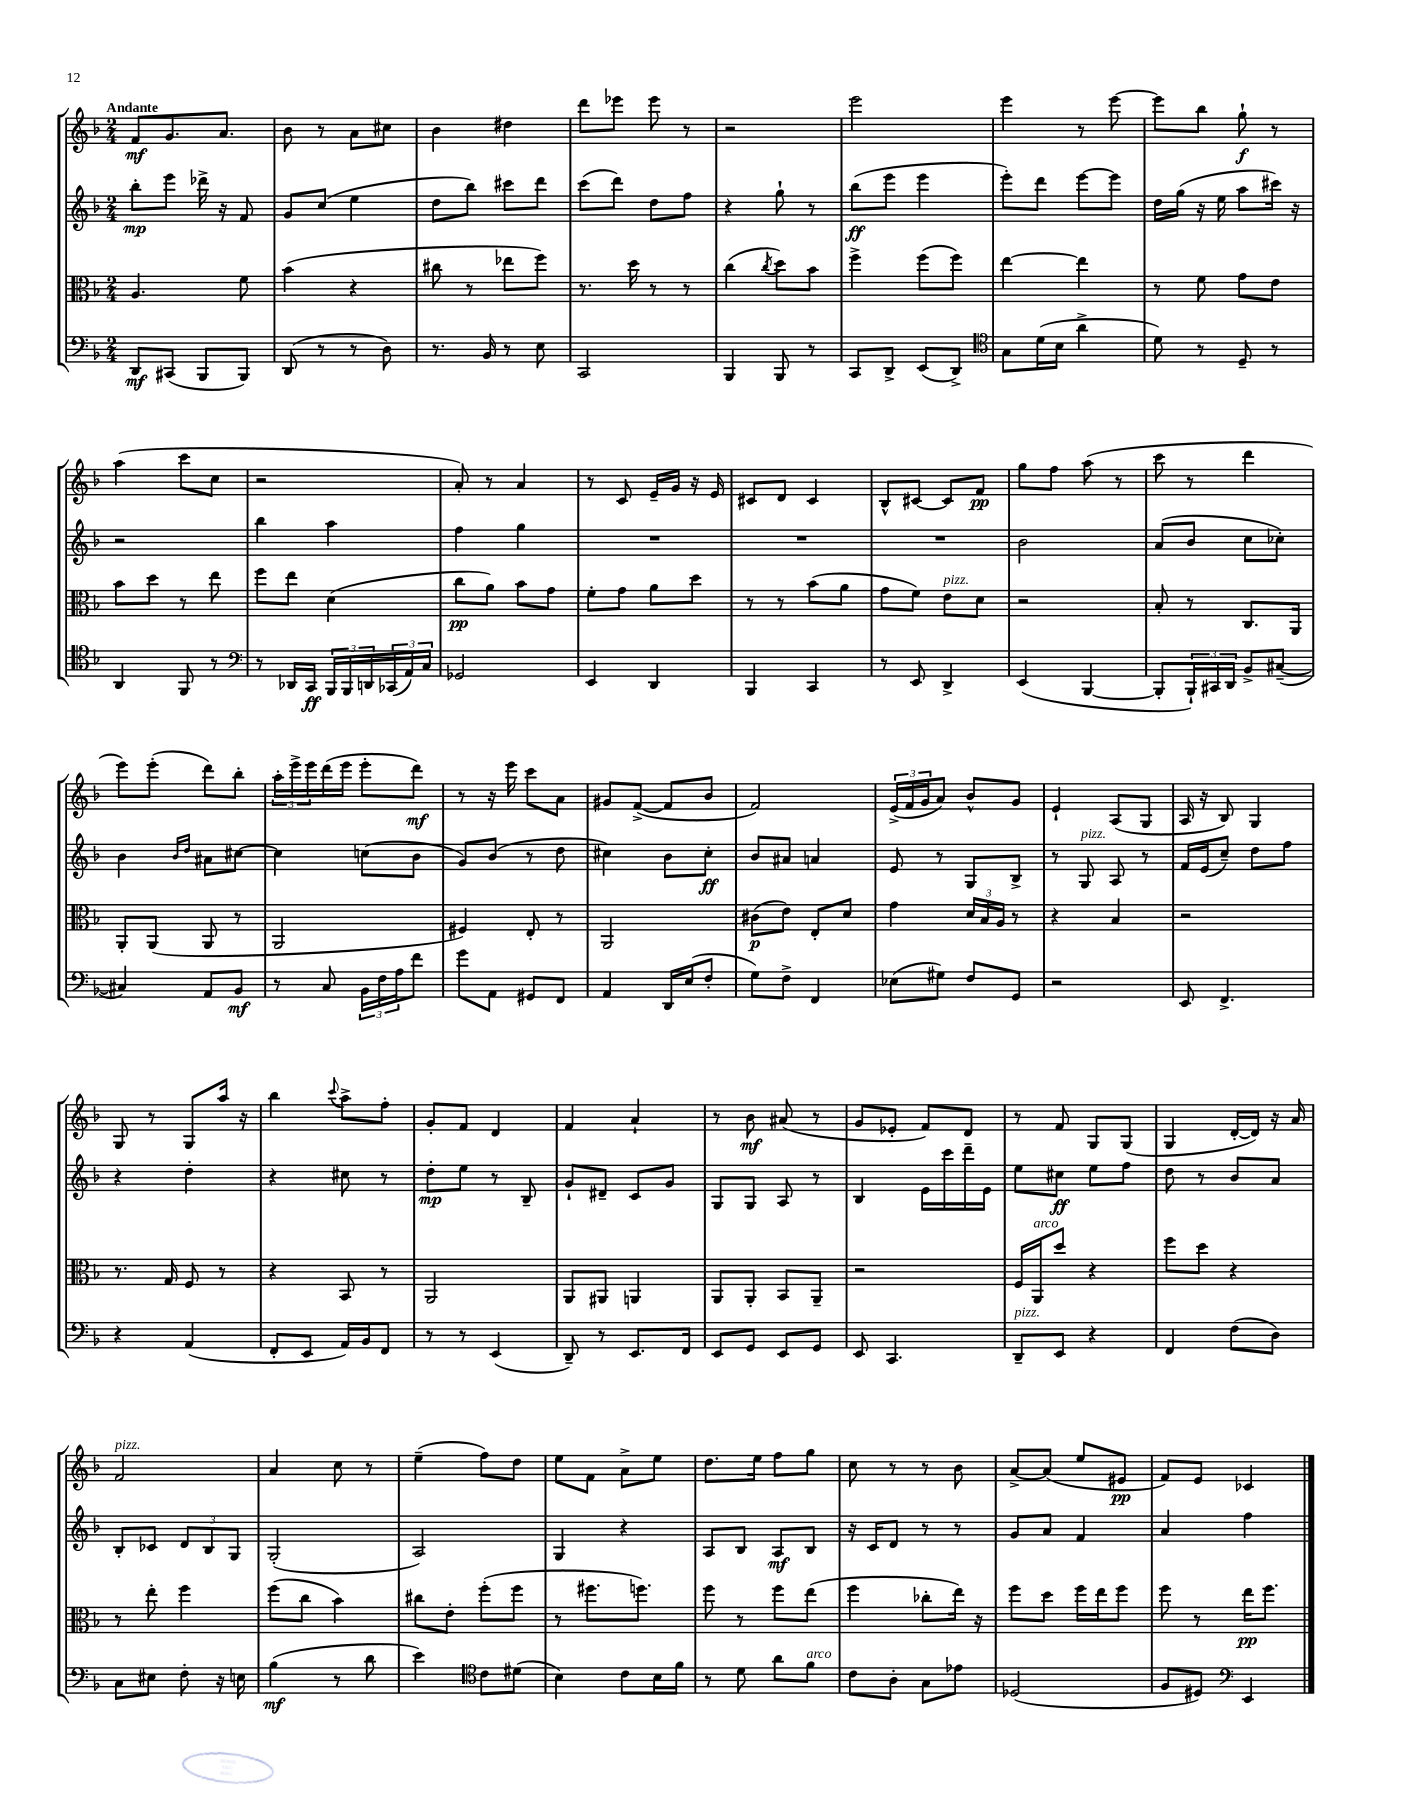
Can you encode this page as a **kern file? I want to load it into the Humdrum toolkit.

**kern	**dynam	**kern	**dynam	**kern	**dynam	**kern	**dynam
*part4	*part4	*part3	*part3	*part2	*part2	*part1	*part1
*staff4	*staff4	*staff3	*staff3	*staff2	*staff2	*staff1	*staff1
*clefF4	*	*clefC3	*	*clefG2	*	*clefG2	*
*k[b-]	*	*k[b-]	*	*k[b-]	*	*k[b-]	*
*M2/4	*	*M2/4	*	*M2/4	*	*M2/4	*
=1	=1	=1	=1	=1	=1	=1	=1
!	!	!	!	!	!	!LO:TX:a:B:t=Andante	!
8DD/L	mf	4.A/	.	8bb-'\L	mp	8f/L	mf
(8CC#X/J	.	.	.	8eee\J	.	8.g/	.
8BBB-/L	.	.	.	16ddd-X^\	.	.	.
.	.	.	.	16r	.	8.a/J	.
8BBB-/J)	.	8f\	.	8f/	.	.	.
=2	=2	=2	=2	=2	=2	=2	=2
(8DD/	.	(4b-\	.	8g/L	.	8b-\	.
8r	.	.	.	(8cc/J	.	8r	.
8r	.	4r	.	4ee\	.	8a\L	.
8D\)	.	.	.	.	.	8cc#X\J	.
=3	=3	=3	=3	=3	=3	=3	=3
8.r	.	8cc#X\	.	8dd\L	.	4b-\	.
.	.	8r	.	8bb-\J)	.	.	.
16BB-/	.	.	.	.	.	.	.
8r	.	8ee-X\L	.	8ccc#X\L	.	4dd#X\	.
8E\	.	8ff\J)	.	8ddd\J	.	.	.
=4	=4	=4	=4	=4	=4	=4	=4
2CC/	.	8.r	.	(8ccc\L	.	8ddd\L	.
.	.	.	.	8ddd\J)	.	8eee-X\J	.
.	.	16dd\	.	.	.	.	.
.	.	8r	.	8dd\L	.	8eee-\	.
.	.	8r	.	8ff\J	.	8r	.
=5	=5	=5	=5	=5	=5	=5	=5
4BBB-/	.	(4cc\	.	4r	.	2r	.
.	.	8qcc/	.	.	.	.	.
8BBB-/	.	8dd\L)	.	8gg`\	.	.	.
8r	.	8b-\J	.	8r	.	.	.
=6	=6	=6	=6	=6	=6	=6	=6
8CC/L	.	4ff^\	.	(8bb-\L	ff	2eee\	.
8DD^/J	.	.	.	8eee\J	.	.	.
(8EE/L	.	(8ff\L	.	4eee\	.	.	.
8DD^/J)	.	8ff\J)	.	.	.	.	.
=7	=7	=7	=7	=7	=7	=7	=7
*clefC4	*	*	*	*	*	*	*
8G\L	.	[4ee\	.	8eee'\L)	.	4eee\	.
(16d\L	.	.	.	8ddd\J	.	.	.
16B-\JJ	.	.	.	.	.	.	.
4a^\	.	4ee\]	.	[8eee\L	.	8r	.
.	.	.	.	8eee\J]	.	[8eee\	.
=8	=8	=8	=8	=8	=8	=8	=8
8d\)	.	8r	.	16dd\LL	.	8eee\L]	.
.	.	.	.	(16gg\JJ	.	.	.
8r	.	8f\	.	16r	.	8bb-\J	.
.	.	.	.	16ee\	.	.	.
8D~/	.	8g\L	.	8aa\L	.	8gg`\	f
8r	.	8e\J	.	16ccc#X\Jk)	.	8r	.
.	.	.	.	16r	.	.	.
!!LO:LB:g=z
=9	=9	=9	=9	=9	=9	=9	=9
4AA/	.	8b-\L	.	2r	.	(4aa\	.
.	.	8dd\J	.	.	.	.	.
8FF/	.	8r	.	.	.	8ccc\L	.
8r	.	8ee\	.	.	.	8cc\J	.
=10	=10	=10	=10	=10	=10	=10	=10
*clefF4	*	*	*	*	*	*	*
8r	.	8ff\L	.	4bb-\	.	2r	.
16DD-X/LL	.	8ee\J	.	.	.	.	.
16CC/JJ	ff	.	.	.	.	.	.
24BBB-/LL	.	(4d\	.	4aa\	.	.	.
24BBB-/	.	.	.	.	.	.	.
24DDn/	.	.	.	.	.	.	.
(24CC-X/	.	.	.	.	.	.	.
24AA/)	.	.	.	.	.	.	.
24C/JJ	.	.	.	.	.	.	.
=11	=11	=11	=11	=11	=11	=11	=11
2GG-X/	.	8cc\L	pp	4ff\	.	8a'/)	.
.	.	8a\J)	.	.	.	8r	.
.	.	8b-\L	.	4gg\	.	4a/	.
.	.	8g\J	.	.	.	.	.
=12	=12	=12	=12	=12	=12	=12	=12
4EE/	.	8f'\L	.	2r	.	8r	.
.	.	8g\J	.	.	.	8c/	.
4DD/	.	8a\L	.	.	.	16e~/LL	.
.	.	.	.	.	.	16g/JJ	.
.	.	8dd\J	.	.	.	16r	.
.	.	.	.	.	.	16e/	.
=13	=13	=13	=13	=13	=13	=13	=13
4BBB-/	.	8r	.	2r	.	8c#X/L	.
.	.	8r	.	.	.	8d/J	.
4CC/	.	(8b-\L	.	.	.	4c#/	.
.	.	8a\J	.	.	.	.	.
=14	=14	=14	=14	=14	=14	=14	=14
8r	.	8g\L	.	2r	.	8B-^^/L	.
8EE/	.	8f\J)	.	.	.	[8c#X/J	.
!	!	!LO:TX:a:i:t=pizz.	!	!	!	!	!
4DD^/	.	8e\L	.	.	.	8c#/L]	.
.	.	8d\J	.	.	.	8f/J	pp
=15	=15	=15	=15	=15	=15	=15	=15
(4EE/	.	2r	.	2b-\	.	8gg\L	.
.	.	.	.	.	.	8ff\J	.
[4BBB-/	.	.	.	.	.	(8aa\	.
.	.	.	.	.	.	8r	.
=16	=16	=16	=16	=16	=16	=16	=16
8BBB-'/L]	.	8B-'/	.	(8a/L	.	8ccc\	.
24BBB-`/L)	.	8r	.	8b-/J	.	8r	.
24CC#X/	.	.	.	.	.	.	.
24DD/JJ	.	.	.	.	.	.	.
8BB-^/L	.	8.C/L	.	8cc\L	.	4ddd\	.
([8C#X~/J	.	.	.	8cc-X'\J)	.	.	.
.	.	16AA/Jk	.	.	.	.	.
!!LO:LB:g=z
=17	=17	=17	=17	=17	=17	=17	=17
4C#X/])	.	8AA'/L	.	4b-\	.	8eee\L)	.
.	.	(8AA/J	.	.	.	(8eee'\J	.
.	.	.	.	16qqb-/LL	.	.	.
.	.	.	.	16qqdd/JJ	.	.	.
8AA/L	.	8AA/	.	8a#X\L	.	8ddd\L)	.
8BB-/J	mf	8r	.	[8cc#X\J	.	8bb-'\J	.
=18	=18	=18	=18	=18	=18	=18	=18
8r	.	2AA/	.	4cc#\]	.	24aa'\LL	.
.	.	.	.	.	.	24eee^\	.
.	.	.	.	.	.	24eee\	.
8C/	.	.	.	.	.	(16ddd\	.
.	.	.	.	.	.	16eee\JJ	.
24BB-\LL	.	.	.	(8ccn\L	.	8eee'\L	.
24F\	.	.	.	.	.	.	.
24A\J	.	.	.	.	.	.	.
8f\J	.	.	.	8b-\J	.	8ddd\J)	mf
=19	=19	=19	=19	=19	=19	=19	=19
8g\L	.	4F#X/)	.	8g/L)	.	8r	.
8AA\J	.	.	.	(8b-/J	.	16r	.
.	.	.	.	.	.	16eee\	.
8GG#X/L	.	8E'/	.	8r	.	8ccc\L	.
8FF/J	.	8r	.	8dd\	.	8a\J	.
=20	=20	=20	=20	=20	=20	=20	=20
4AA/	.	2AA/	.	4cc#X\)	.	8g#X/L	.
.	.	.	.	.	.	([8f^/J	.
16DD/LL	.	.	.	8b-\L	.	8f/L]	.
(16E/J	.	.	.	.	.	.	.
8F'/J	.	.	.	8cc#'\J	ff	8b-/J	.
=21	=21	=21	=21	=21	=21	=21	=21
8G\L)	.	(8c#X\L	p	8b-/L	.	2f/)	.
8F^\J	.	8e\J)	.	8a#X/J	.	.	.
4FF/	.	8E'/L	.	4an/	.	.	.
.	.	8d/J	.	.	.	.	.
=22	=22	=22	=22	=22	=22	=22	=22
(8E-X\L	.	4g\	.	8e/	.	(24e^/LL	.
.	.	.	.	.	.	24f/	.
.	.	.	.	.	.	24g/J	.
8G#X\J)	.	.	.	8r	.	8a/J)	.
8F/L	.	24d/LL	.	8G/L	.	8b-^^/L	.
.	.	24B-/	.	.	.	.	.
.	.	24A/JJ	.	.	.	.	.
8GG/J	.	8r	.	8B-^/J	.	8g/J	.
=23	=23	=23	=23	=23	=23	=23	=23
2r	.	4r	.	8r	.	4e`/	.
!	!	!	!	!LO:TX:a:i:t=pizz.	!	!	!
.	.	.	.	8G/	.	.	.
.	.	4B-/	.	8A/	.	(8A/L	.
.	.	.	.	8r	.	8G/J	.
=24	=24	=24	=24	=24	=24	=24	=24
8EE/	.	2r	.	16f/LL	.	16A/	.
.	.	.	.	(16e/J	.	16r	.
4.FF^/	.	.	.	8cc~/J)	.	8B-/)	.
.	.	.	.	8dd\L	.	4G/	.
.	.	.	.	8ff\J	.	.	.
!!LO:LB:g=z
=25	=25	=25	=25	=25	=25	=25	=25
4r	.	8.r	.	4r	.	8G/	.
.	.	.	.	.	.	8r	.
.	.	16G/	.	.	.	.	.
(4AA/	.	8F/	.	4dd'\	.	8G/L	.
.	.	8r	.	.	.	16aa/Jk	.
.	.	.	.	.	.	16r	.
=26	=26	=26	=26	=26	=26	=26	=26
8FF'/L	.	4r	.	4r	.	4bb-\	.
8EE/J	.	.	.	.	.	.	.
.	.	.	.	.	.	8qqccc/	.
16AA/LL)	.	8BB-/	.	8cc#X\	.	8aa^\L	.
16BB-/J	.	.	.	.	.	.	.
8FF/J	.	8r	.	8r	.	8ff'\J	.
=27	=27	=27	=27	=27	=27	=27	=27
8r	.	2AA/	.	8dd'\L	mp	8g'/L	.
8r	.	.	.	8ee\J	.	8f/J	.
(4EE/	.	.	.	8r	.	4d/	.
.	.	.	.	8B-~/	.	.	.
=28	=28	=28	=28	=28	=28	=28	=28
8DD~/)	.	8AA/L	.	8g`/L	.	4f/	.
8r	.	8AA#X/J	.	8d#X~/J	.	.	.
8.EE/L	.	4AAn/	.	8c/L	.	4a`/	.
.	.	.	.	8g/J	.	.	.
16FF/Jk	.	.	.	.	.	.	.
=29	=29	=29	=29	=29	=29	=29	=29
8EE/L	.	8AA/L	.	8G/L	.	8r	.
8GG/J	.	8AA'/J	.	8G/J	.	8b-\	mf
8EE/L	.	8BB-/L	.	8A/	.	(8a#X/	.
8GG/J	.	8AA~/J	.	8r	.	8r	.
=30	=30	=30	=30	=30	=30	=30	=30
8EE/	.	2r	.	4B-/	.	8g/L	.
4.CC/	.	.	.	.	.	8e-X'/J	.
.	.	.	.	16e\LL	.	8f/L)	.
.	.	.	.	16ccc\	.	.	.
.	.	.	.	16ddd~\	.	8d/J	.
.	.	.	.	16e\JJ	.	.	.
=31	=31	=31	=31	=31	=31	=31	=31
!LO:TX:a:i:t=pizz.	!	!	!	!	!	!	!
8DD~/L	.	16F/LL	.	8ee\L	.	8r	.
!	!	!LO:TX:a:i:t=arco	!	!	!	!	!
.	.	16AA/J	.	.	.	.	.
8EE/J	.	8dd/J	.	8cc#X\J	ff	8f/	.
4r	.	4r	.	8ee\L	.	8G/L	.
.	.	.	.	8ff\J	.	(8G/J	.
=32	=32	=32	=32	=32	=32	=32	=32
4FF/	.	8ff\L	.	8dd\	.	4G/	.
.	.	8dd\J	.	8r	.	.	.
(8F\L	.	4r	.	8b-/L	.	[16d'/LL	.
.	.	.	.	.	.	16d/JJ])	.
8D\J)	.	.	.	8a/J	.	16r	.
.	.	.	.	.	.	16a/	.
!!LO:LB:g=z
=33	=33	=33	=33	=33	=33	=33	=33
!	!	!	!	!	!	!LO:TX:a:i:t=pizz.	!
8C\L	.	8r	.	8B-'/L	.	2f/	.
8E#X\J	.	8ee'\	.	8c-X/J	.	.	.
8F'\	.	4ff\	.	12d/L	.	.	.
.	.	.	.	12B-/	.	.	.
16r	.	.	.	.	.	.	.
.	.	.	.	12G/J	.	.	.
16En\	.	.	.	.	.	.	.
=34	=34	=34	=34	=34	=34	=34	=34
(4B-\	mf	(8ff\L	.	(2G'/	.	4a/	.
.	.	8cc\J	.	.	.	.	.
8r	.	4b-\)	.	.	.	8cc\	.
8d\	.	.	.	.	.	8r	.
=35	=35	=35	=35	=35	=35	=35	=35
4e\)	.	8cc#X\L	.	2A/)	.	(4ee~\	.
.	.	8e'\J	.	.	.	.	.
*clefC4	*	*	*	*	*	*	*
8c\L	.	(8ff'\L	.	.	.	8ff\L)	.
(8d#X\J	.	8ff\J	.	.	.	8dd\J	.
=36	=36	=36	=36	=36	=36	=36	=36
4B-\)	.	8r	.	4G/	.	8ee\L	.
.	.	8.ff#X\L	.	.	.	8f\J	.
8c\L	.	.	.	4r	.	8a^\L	.
.	.	8.ffn\J)	.	.	.	.	.
16B-\L	.	.	.	.	.	8ee\J	.
16f\JJ	.	.	.	.	.	.	.
=37	=37	=37	=37	=37	=37	=37	=37
8r	.	8ff\	.	8A/L	.	8.dd\L	.
8d\	.	8r	.	8B-/J	.	.	.
.	.	.	.	.	.	16ee\Jk	.
8a\L	.	8ff\L	.	8A/L	mf	8ff\L	.
!LO:TX:a:i:t=arco	!	!	!	!	!	!	!
8f\J	.	(8ee\J	.	8B-/J	.	8gg\J	.
=38	=38	=38	=38	=38	=38	=38	=38
8c\L	.	4ff\	.	16r	.	8cc\	.
.	.	.	.	16c/KL	.	.	.
8A'\J	.	.	.	8d/J	.	8r	.
8G\L	.	8cc-X'\L	.	8r	.	8r	.
8e-X\J	.	16ee\Jk)	.	8r	.	8b-\	.
.	.	16r	.	.	.	.	.
=39	=39	=39	=39	=39	=39	=39	=39
(2D-X/	.	8ff\L	.	8g/L	.	[8a^/L	.
.	.	8dd\J	.	8a/J	.	(8a/J]	.
.	.	16ff\LL	.	4f/	.	8ee/L	.
.	.	16ee\J	.	.	.	.	.
.	.	8ff\J	.	.	.	8e#X/J	pp
=40	=40	=40	=40	=40	=40	=40	=40
8F/L	.	8ff\	.	4a/	.	8f/L)	.
8D#X/J)	.	8r	.	.	.	8e/J	.
*clefF4	*	*	*	*	*	*	*
4EE/	.	16ee\KL	pp	4ff\	.	4c-X/	.
.	.	8.ff\J	.	.	.	.	.
==	==	==	==	==	==	==	==
*-	*-	*-	*-	*-	*-	*-	*-
